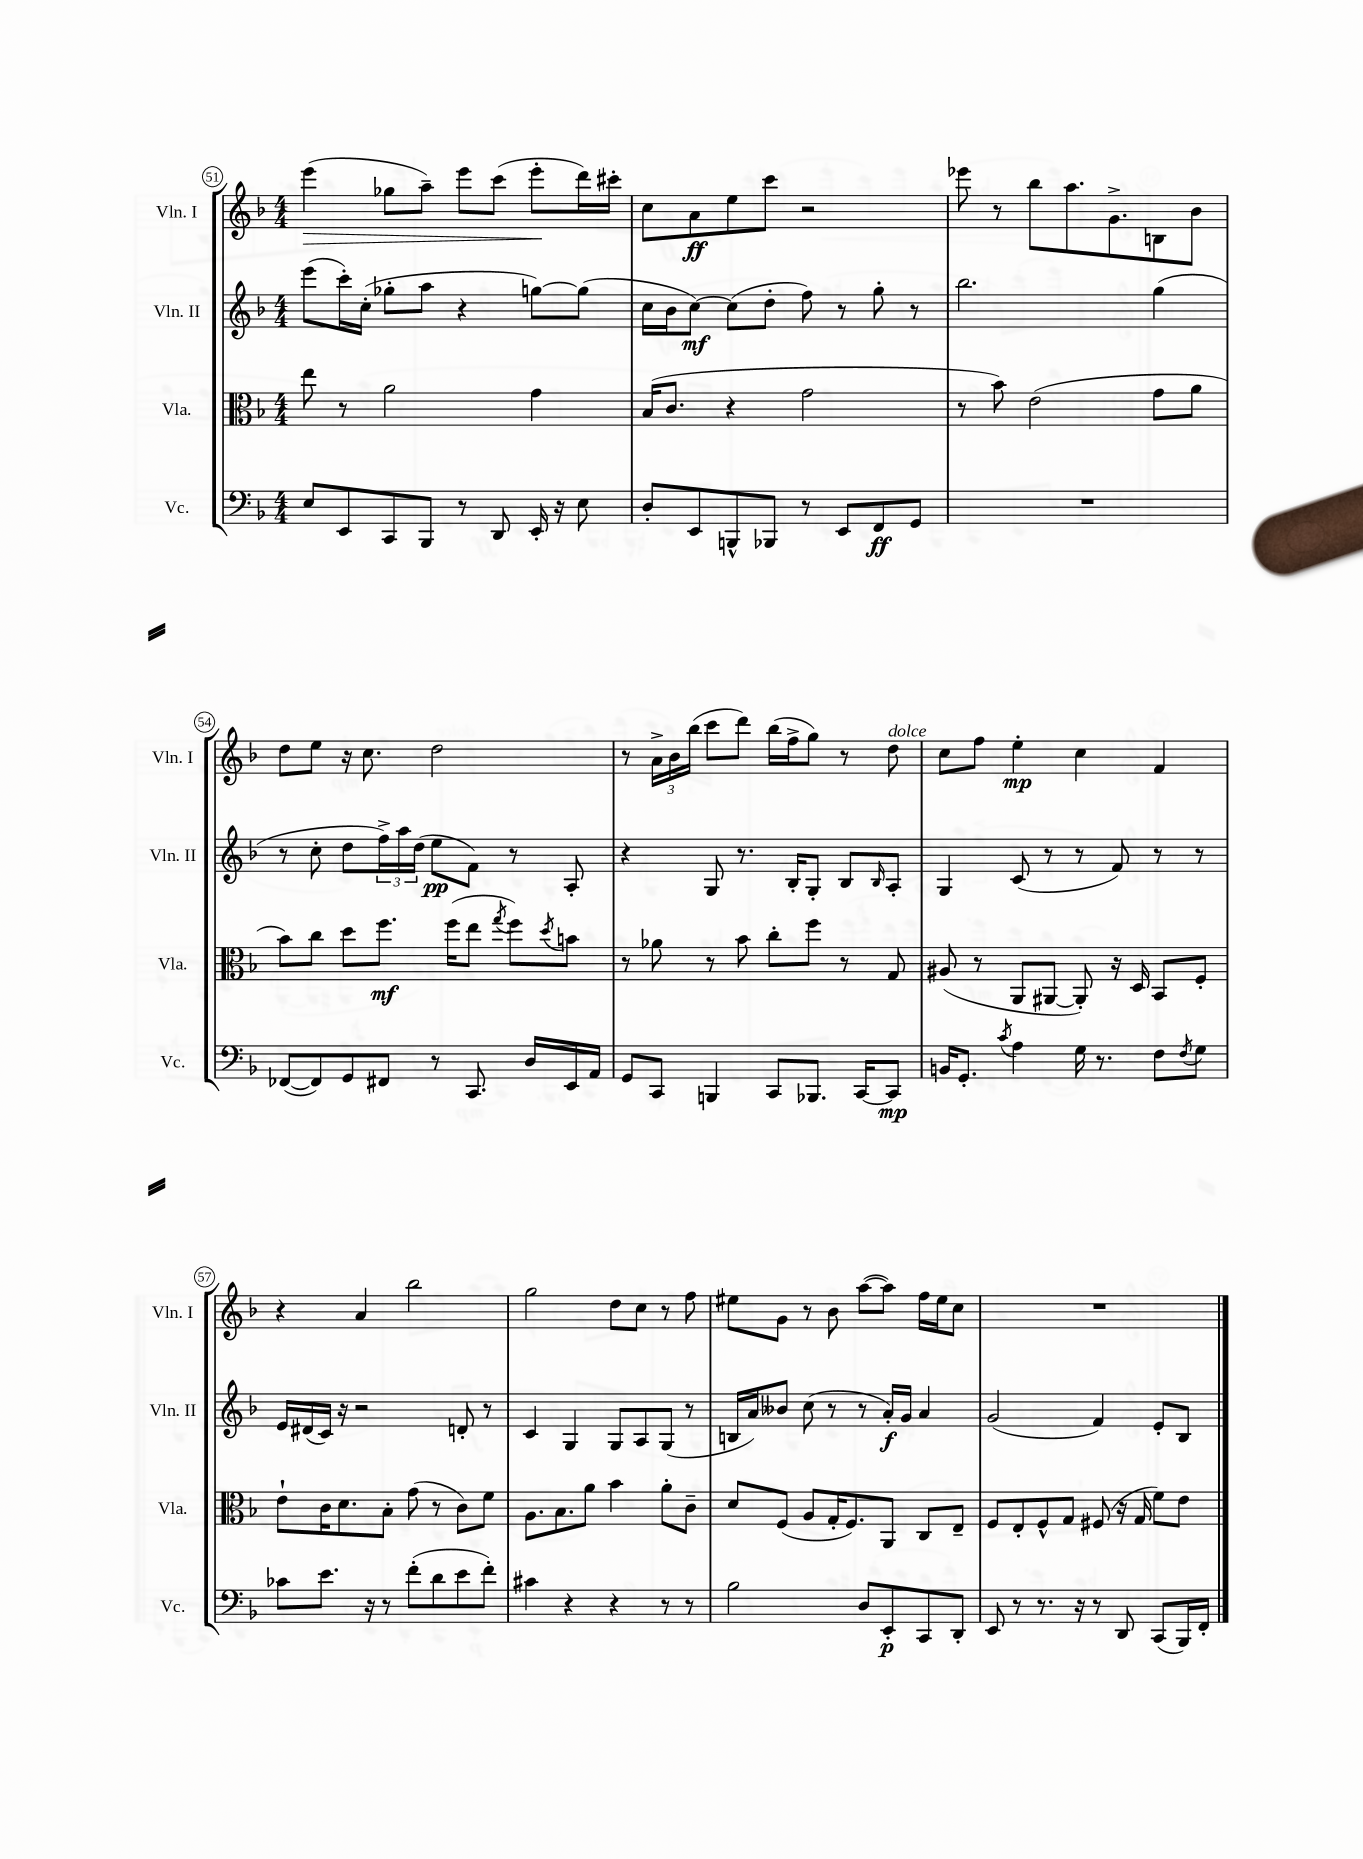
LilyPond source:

<<
\new StaffGroup <<
\new Staff = "s0" \with { instrumentName = "Vln. I" shortInstrumentName = "Vln. I" } {
    \clef treble \key f \major \numericTimeSignature \time 4/4
    e'''4\>( ges''8 a''8--) e'''8 c'''8( e'''8-.\! d'''16) cis'''16-. |
    c''8 a'8\ff e''8 c'''8 r2 |
    ees'''8 r8 bes''8 a''8. g'8.-> b8 bes'8 |
    d''8 e''8 r16 c''8. d''2 |
    r8 \tuplet 3/2 { a'16-> bes'16 bes''16( } c'''8 d'''8) bes''16( f''16-> g''8) r8 d''8^\markup { \italic "dolce" } |
    c''8 f''8 e''4-.\mp c''4 f'4 |
    r4 a'4 bes''2 |
    g''2 d''8 c''8 r8 f''8 |
    eis''8 g'8 r8 bes'8 a''8~( a''8) f''16 eis''16 c''8 |
    R1 \bar "|." |
}
\new Staff = "s1" \with { instrumentName = "Vln. II" shortInstrumentName = "Vln. II" } {
    \clef treble \key f \major \numericTimeSignature \time 4/4
    e'''8( c'''16-.) c''16-.( ges''8-. a''8 r4 g''8~) g''8( |
    c''16 bes'16 c''8~\mf) c''8( d''8-. f''8) r8 g''8-. r8 |
    bes''2. g''4( |
    r8 c''8-. d''8 \tuplet 3/2 { f''16->) a''16 d''16( } e''8\pp f'8) r8 a8-. |
    r4 g8 r8. bes16-. g8-. bes8 \grace { bes16 } a8-. |
    g4 c'8( r8 r8 f'8) r8 r8 |
    e'16 dis'16( c'16) r16 r2 d'8-. r8 |
    c'4 g4 g8 a8 g8( r8 |
    b16 a'16) beses'8 c''8( r8 r8 a'16-.\f) g'16 a'4 |
    g'2( f'4) e'8-. bes8 \bar "|." |
}
\new Staff = "s2" \with { instrumentName = "Vla." shortInstrumentName = "Vla." } {
    \clef alto \key f \major \numericTimeSignature \time 4/4
    e''8 r8 a'2 g'4 |
    bes16( c'8. r4 g'2 |
    r8 bes'8) e'2( g'8 a'8 |
    bes'8) c''8 d''8 f''8.\mf f''16( e''8 \acciaccatura { g''8 } f''8) \acciaccatura { d''8 } b'8 |
    r8 aes'8 r8 bes'8 c''8-. f''8 r8 g8 |
    ais8( r8 a,8 ais,8~ ais,8-.) r16 d16 bes,8 f8-. |
    e'8-! c'16 d'8. bes8-. g'8( r8 c'8) f'8 |
    a8. bes8. a'8 bes'4 a'8-. c'8-- |
    d'8 f8( a8 g16-. f8.) a,8 c8 e8-- |
    f8 e8-. f8-^ g8 fis8( r16 g16 f'8) e'8 \bar "|." |
}
\new Staff = "s3" \with { instrumentName = "Vc." shortInstrumentName = "Vc." } {
    \clef bass \key f \major \numericTimeSignature \time 4/4
    e8 e,8 c,8 bes,,8 r8 d,8 e,16-. r16 e8 |
    d8-. e,8 b,,8-^ bes,,8 r8 e,8 f,8\ff g,8 |
    R1 |
    fes,8~( fes,8) g,8 fis,8 r8 c,8. d16 e,16 a,16 |
    g,8 c,8 b,,4 c,8 bes,,8. c,16~ c,8\mp |
    b,16 g,8.-. \acciaccatura { c'8 } a4 g16 r8. f8 \acciaccatura { f8 } g8 |
    ces'8 e'8. r16 r8 f'8-.( d'8 e'8 f'8-.) |
    cis'4 r4 r4 r8 r8 |
    bes2 d8 e,8-.\p c,8 d,8-. |
    e,8 r8 r8. r16 r8 d,8 c,8( bes,,16) f,16-. \bar "|." |
}
>>
>>
\layout { \context { \Score currentBarNumber = #51 \override BarNumber.stencil = #(make-stencil-circler 0.1 0.3 ly:text-interface::print) } }
